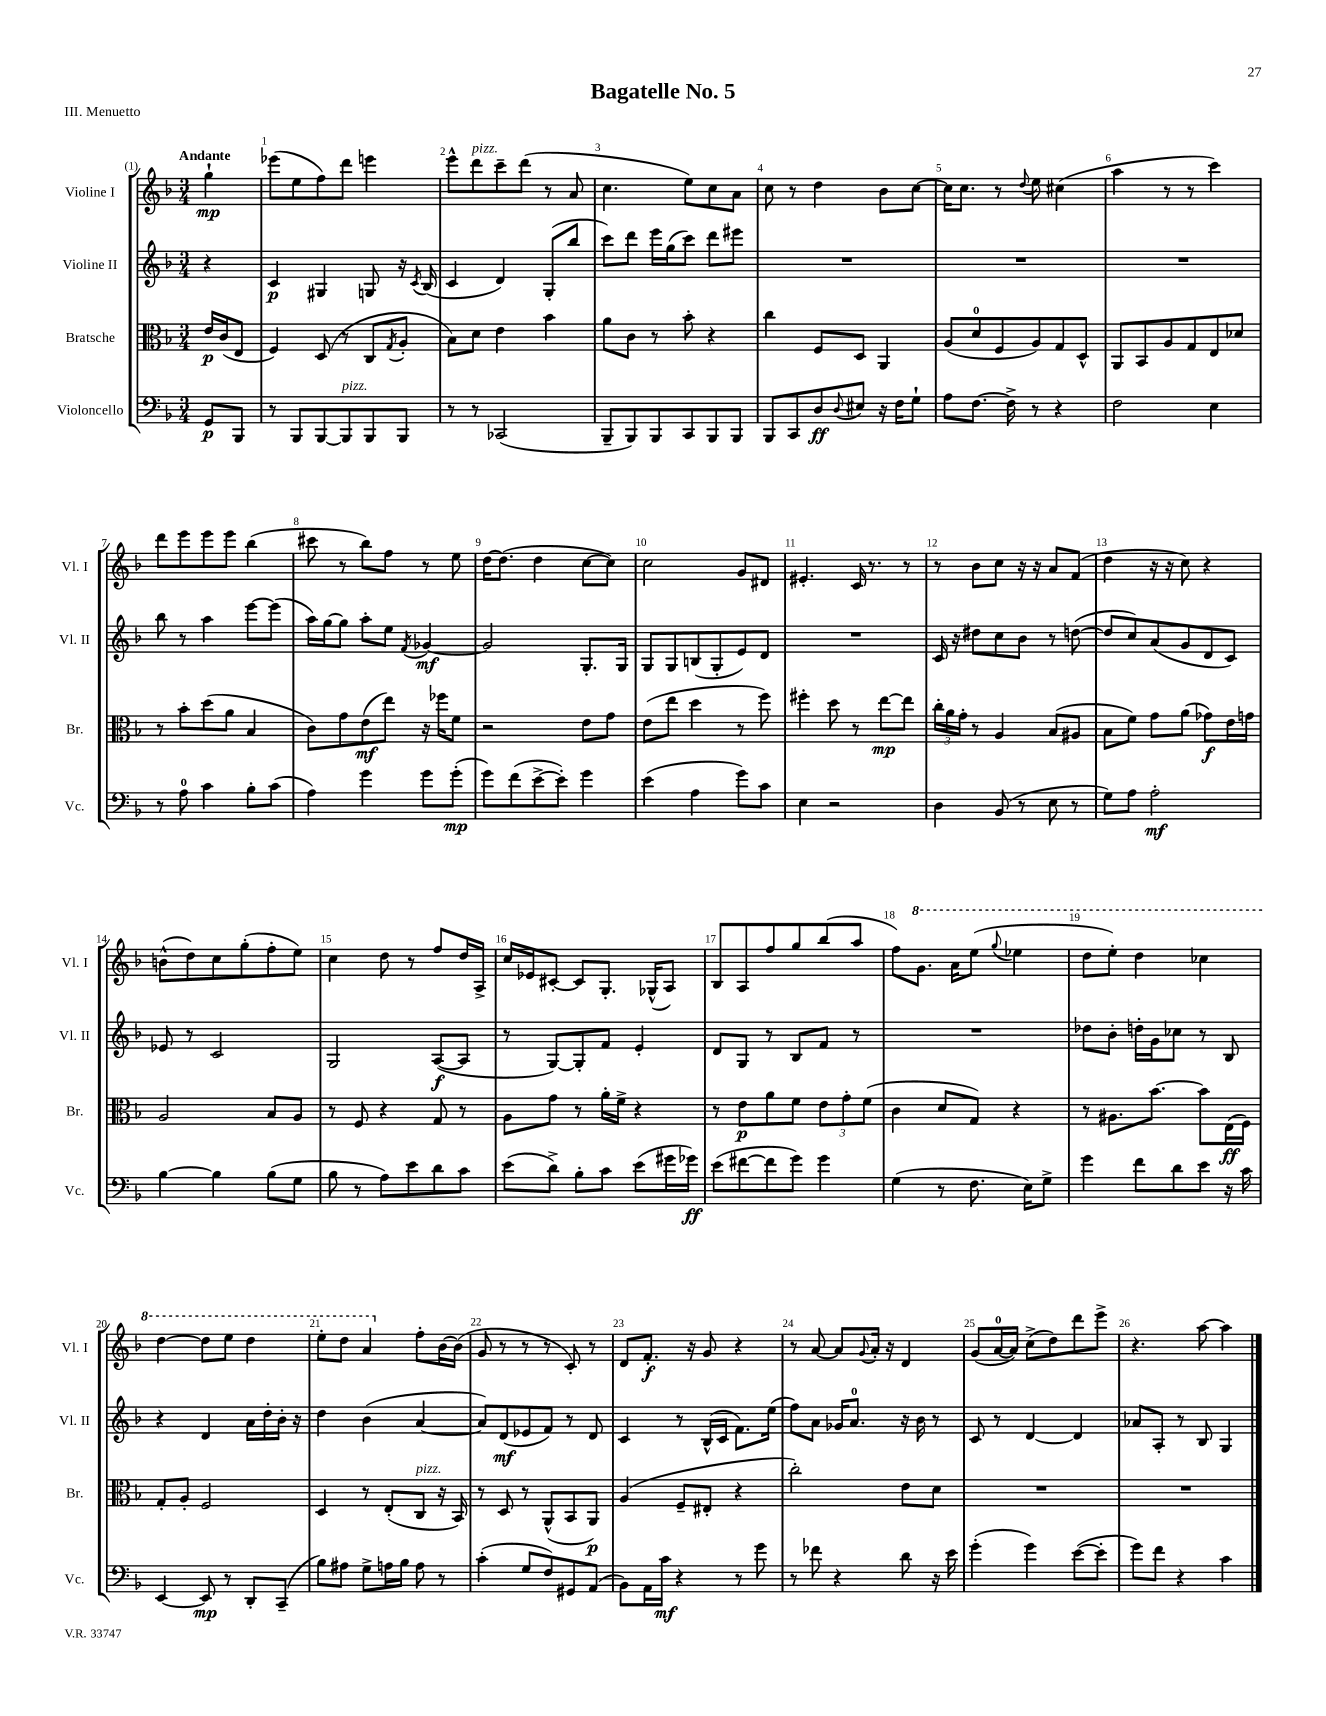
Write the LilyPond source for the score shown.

\header { title = "Bagatelle No. 5" piece = "III. Menuetto" }
<<
\new StaffGroup <<
\new Staff = "s0" \with { instrumentName = "Violine I" shortInstrumentName = "Vl. I" } {
    \clef treble \key f \major \numericTimeSignature \time 3/4 \partial 4 \tempo "Andante"
    g''4-!\mp |
    ees'''8( e''8 f''8) d'''8 e'''4 |
    e'''8-^ d'''8^\markup { \italic "pizz." } c'''8-- d'''8( r8 a'8 |
    c''4. e''8) c''8 a'8 |
    c''8 r8 d''4 bes'8 c''8~ |
    c''16 c''8. r8 \appoggiatura { d''8 } e''8 cis''4( |
    a''4 r8 r8 c'''4) |
    d'''8 e'''8 e'''8 e'''8 bes''4( |
    cis'''8 r8 bes''8) f''8 r8 e''8 |
    d''16~ d''8.( d''4 c''8~ c''8) |
    c''2 g'8 dis'8 |
    eis'4.-. c'16 r8. r8 |
    r8 bes'8 c''8 r16 r16 a'8 f'8( |
    d''4 r16 r16 c''8) r4 |
    b'8-^( d''8) c''8 g''8-.( f''8-. e''8) |
    c''4 d''8 r8 f''8 d''16 a16-> |
    c''16 ees'16 cis'8~-. cis'8 g8.-. ges16-^( a8) |
    bes8 a8 f''8 g''8 bes''8( a''8 |
    f''8) \ottava #1 g''8. a''16 e'''8( \appoggiatura { g'''8 } ees'''4 |
    d'''8 e'''8-.) d'''4 ces'''4 |
    d'''4~ d'''8 e'''8 d'''4 |
    e'''8-. d'''8 a''4 \ottava #0 f''8-. bes'16~ bes'16( |
    g'8 r8 r8 r8 c'8-.) r8 |
    d'8 f'8.-.\f r16 g'8 r4 |
    r8 a'8~ a'8 \appoggiatura { g'8 } a'16-. r16 d'4 |
    g'8( a'16-0~ a'16) c''8->( d''8) d'''8 e'''8-> |
    r4. a''8~ a''4 \bar "|." |
}
\new Staff = "s1" \with { instrumentName = "Violine II" shortInstrumentName = "Vl. II" } {
    \clef treble \key f \major \numericTimeSignature \time 3/4 \partial 4
    r4 |
    c'4\p gis4 g8 r16 \acciaccatura { c'8 } bes16( |
    c'4 d'4) g8-.( bes''8 |
    c'''8) d'''8 e'''16 g''16( c'''8) d'''8 eis'''8 |
    R2. |
    R2. |
    R2. |
    bes''8 r8 a''4 e'''8~ e'''8( |
    a''16) g''16~ g''8 a''8-. e''8 \acciaccatura { f'8 } ges'4~\mf |
    ges'2 g8.-. g16 |
    g8 g8 b8( g8-. e'8) d'8 |
    R2. |
    c'16 r16 dis''8 c''8 bes'8 r8 d''8~( |
    d''8 c''8) a'8( g'8 d'8 c'8) |
    ees'8 r8 c'2 |
    g2 a8~\f( a8 |
    r8 g8~) g8-. f'8 e'4-. |
    d'8 g8 r8 bes8 f'8 r8 |
    R2. |
    des''8 bes'8-. d''16-. g'16 ces''8 r8 bes8 |
    r4 d'4 a'16 d''16-. bes'16-. r16 |
    d''4 bes'4( a'4~ |
    a'8) d'8\mf( ees'8 f'8) r8 d'8 |
    c'4 r8 bes16-^( c'16 f'8.) e''16( |
    f''8) a'8 ges'16 a'8.-0 r16 bes'16 r8 |
    c'8 r8 d'4~ d'4 |
    aes'8 a8-. r8 bes8 g4 \bar "|." |
}
\new Staff = "s2" \with { instrumentName = "Bratsche" shortInstrumentName = "Br." } {
    \clef alto \key f \major \numericTimeSignature \time 3/4 \partial 4
    e'16\p c'16( e8 |
    f4) d8( r8 c8 \acciaccatura { g8 } a8-. |
    bes8) d'8 e'4 bes'4 |
    a'8 c'8 r8 bes'8-. r4 |
    c''4 f8 d8 a,4 |
    a8( d'8-0 f8 a8) g8 d8-^ |
    a,8 bes,8 a8 g8 e8 des'8 |
    r8 bes'8-. d''8( a'8 bes4 |
    c'8) g'8 e'8\mf( e''8) r16 fes''16 f'8 |
    r2 e'8 g'8 |
    e'8( e''8 d''4 r8 f''8) |
    fis''4-. d''8 r8 e''8~\mp e''8 |
    \tuplet 3/2 { c''16-. a'16 g'16-. } r8 a4 bes8( ais8 |
    bes8 f'8) g'8 a'8( ges'8\f) e'16 g'16 |
    a2 bes8 a8 |
    r8 f8 r4 g8 r8 |
    a8 g'8 r8 a'16-. f'16-> r4 |
    r8 e'8\p a'8 f'8 \tuplet 3/2 { e'8 g'8-. f'8( } |
    c'4 d'8 g8) r4 |
    r8 ais8. bes'8.~ bes'8 e16\ff( f16) |
    g8-. a8-. f2 |
    d4 r8 e8-.( c8^\markup { \italic "pizz." } r16 bes,16) |
    r8 d8 r8 a,8-^( bes,8 a,8\p) |
    a4( f8-- eis8-. r4 |
    c''2-.) e'8 d'8 |
    R2. |
    R2. \bar "|." |
}
\new Staff = "s3" \with { instrumentName = "Violoncello" shortInstrumentName = "Vc." } {
    \clef bass \key f \major \numericTimeSignature \time 3/4 \partial 4
    g,8\p bes,,8 |
    r8 bes,,8 bes,,8~ bes,,8^\markup { \italic "pizz." } bes,,8 bes,,8 |
    r8 r8 ces,2( |
    bes,,8-- bes,,8) bes,,8 c,8 bes,,8 bes,,8 |
    bes,,8 c,8 d8\ff \appoggiatura { d8 } eis8 r16 f16 g8-! |
    a8 f8.~ f16-> r8 r4 |
    f2 e4 |
    r8 a8-0 c'4 bes8-. c'8( |
    a4) g'4 g'8 g'8-.\mp( |
    g'8) f'8( e'8~-> e'8-.) g'4 |
    e'4( a4 g'8) c'8 |
    e4 r2 |
    d4 bes,8( r8 e8 r8 |
    g8) a8 a2-.\mf |
    bes4~ bes4 bes8( g8 |
    bes8 r8 a8) e'8 d'8 c'8 |
    e'8( d'8->) bes8-. c'8 e'8( gis'16 ges'16\ff) |
    e'8( fis'8~ fis'8 g'8) g'4 |
    g4( r8 f8. e16) g8-> |
    g'4 f'8 d'8 e'8 r16 c'16 |
    e,4~ e,8\mp r8 d,8-. c,8--( |
    bes8) ais8 g8-> a16 bes16 a8 r8 |
    c'4-.( g8 f8) gis,8 a,8( |
    bes,8) a,16 c'16\mf r4 r8 g'8 |
    r8 fes'8 r4 d'8 r16 e'16 |
    g'4-.( g'4) e'8~( e'8-. |
    g'8) f'8 r4 c'4 \bar "|." |
}
>>
>>
\layout { \context { \Score \override BarNumber.break-visibility = ##(#f #t #t) barNumberVisibility = #all-bar-numbers-visible } }
